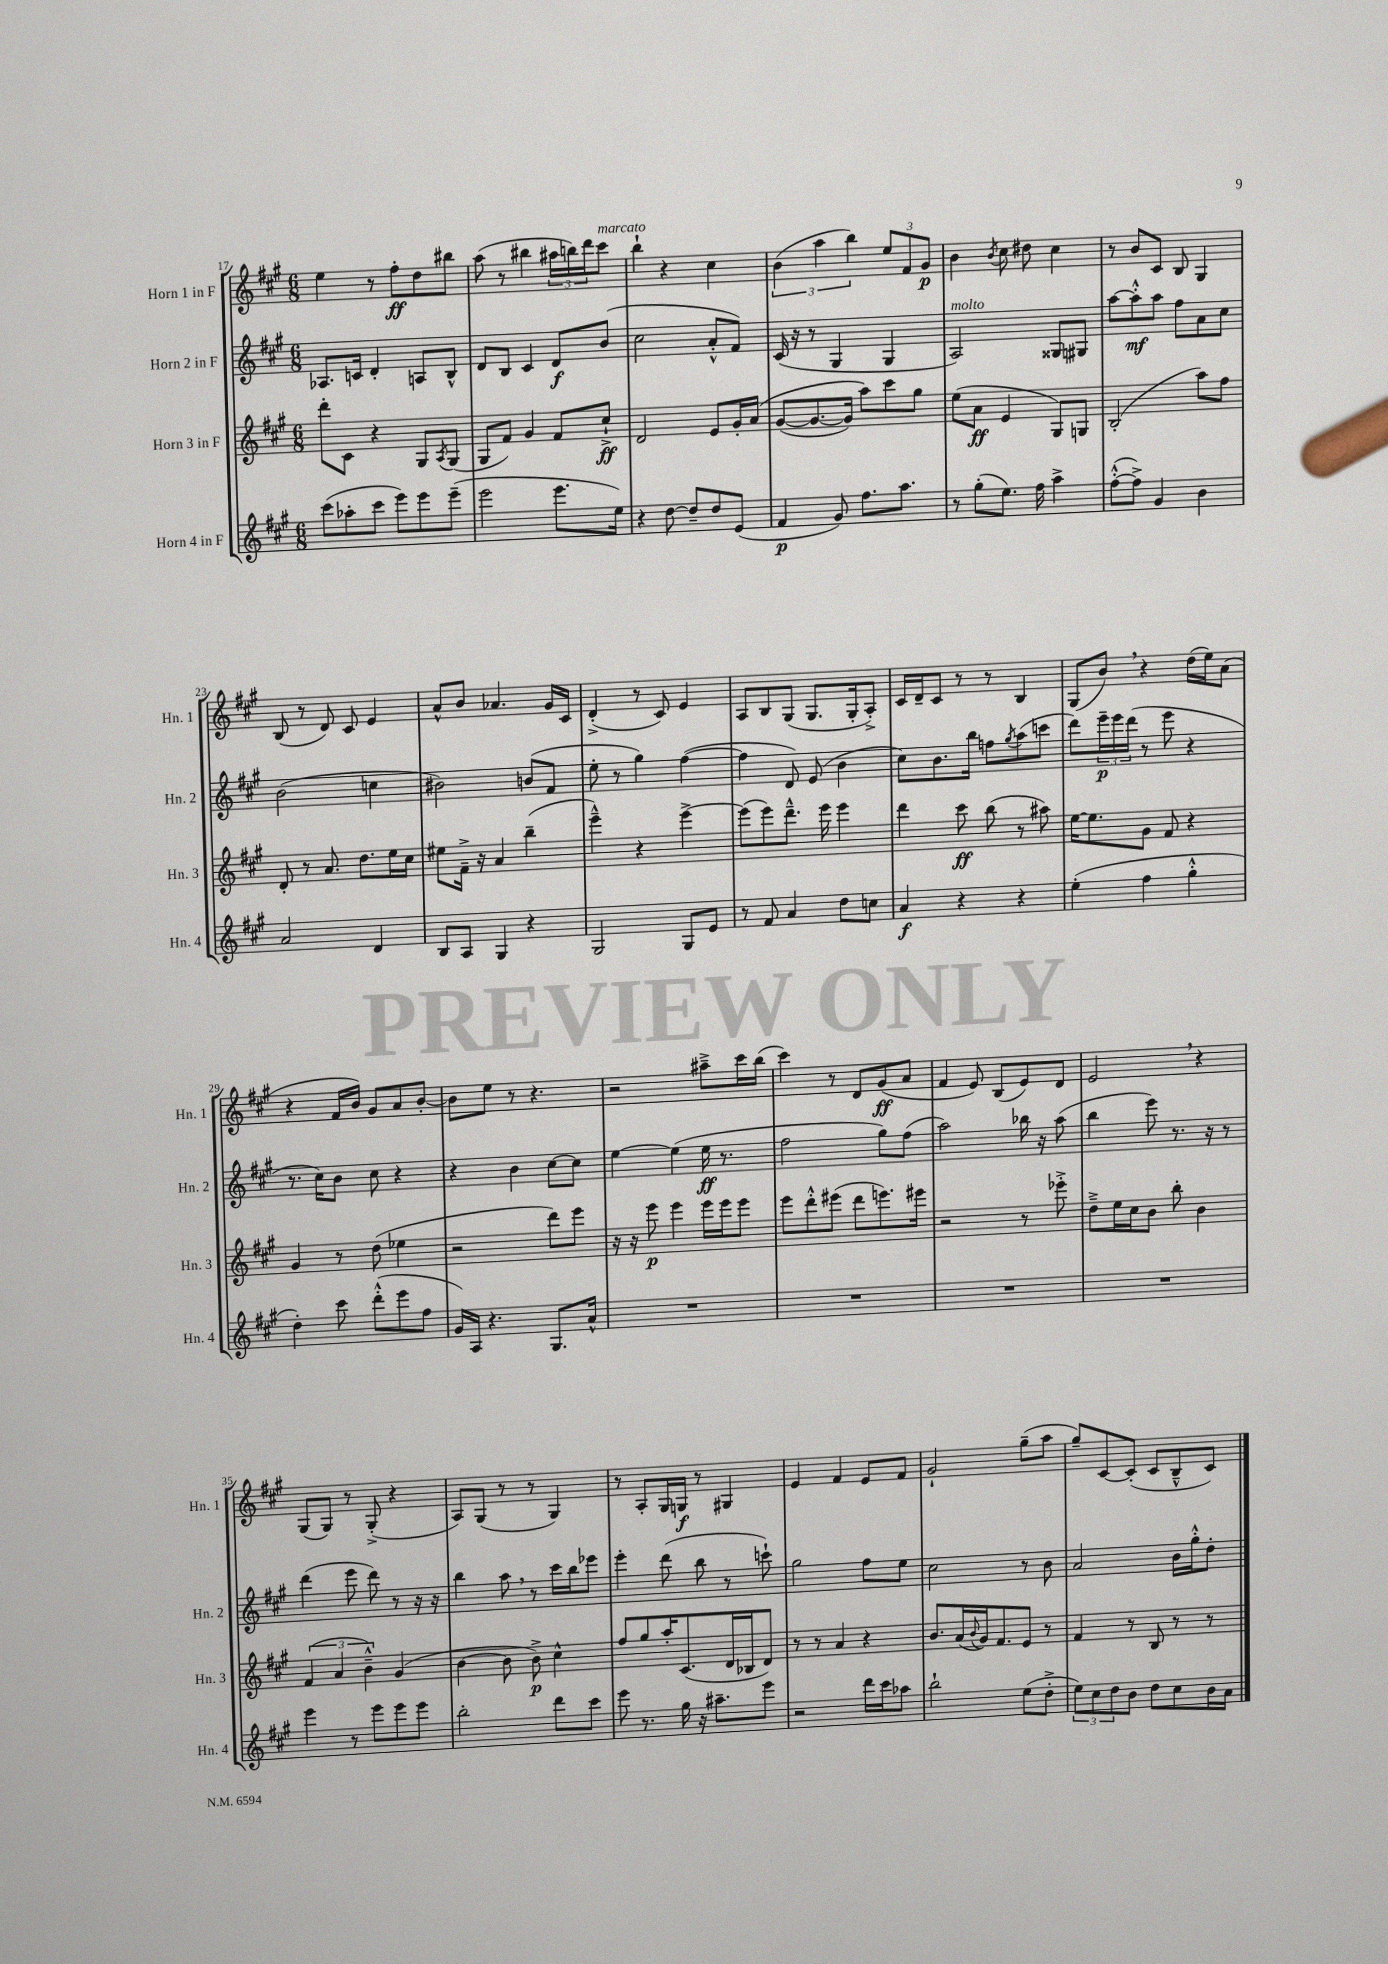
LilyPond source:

<<
\new StaffGroup <<
\new Staff = "s0" \with { instrumentName = "Horn 1 in F" shortInstrumentName = "Hn. 1" } {
    \clef treble \key a \major \numericTimeSignature \time 6/8
    e''4 r8 fis''8-.\ff d''8 bis''8 |
    a''8( r8 bis''4 \tuplet 3/2 { ais''16 b''16) d'''16 } cis'''8^\markup { \italic "marcato" } |
    b''4-! r4 cis''4 |
    \tuplet 3/2 { b'4( a''4 b''4) } \tuplet 3/2 { e''8 fis'8 gis'8\p } |
    b'4 \acciaccatura { b'8 } cis''8 dis''8 cis''4 |
    r8 b'8 cis'8 b8 gis4 |
    b8( r8 d'8) cis'8 e'4 |
    a'8-^ b'8 aes'4. gis'16 cis'16 |
    d'4-.->( r8 cis'8) e'4 |
    a8 b8 gis8( gis8. gis16-. a8-.->) |
    cis'16 d'16-- cis'8 r8 r8 b4 |
    gis8( b'8) \breathe r4 d''16( e''16) a'8( |
    r4 fis'16 b'16) gis'8 a'8 b'8~-. |
    b'8 e''8 r8 r4. |
    r2 ais''8---> cis'''16 b''16( |
    cis'''4) r8 d'8 gis'8\ff( a'8 |
    fis'4 e'8) b8( e'8) d'8 |
    e'2 \breathe r4 |
    gis8( gis8) r8 gis8-.->( r4 |
    a8) gis8( r8 r8 gis4) |
    r8 a8-. gis16 g16\f r8 gis4 |
    e'4 fis'4 e'8 fis'8 |
    gis'2-! gis''8--( a''8 |
    gis''8--) cis'8~ cis'8-.( cis'8 b8---^ cis'8) \bar "|." |
}
\new Staff = "s1" \with { instrumentName = "Horn 2 in F" shortInstrumentName = "Hn. 2" } {
    \clef treble \key a \major \numericTimeSignature \time 6/8
    aes8. c'16 d'4-. a8 b8-^ |
    d'8 b8 cis'4 d'8\f b'8( |
    cis''2 a'8-.-^ fis'8) |
    cis'16( r16 r8 gis4 gis4 |
    a2^\markup { \italic "molto" }) gisis8 gis8 |
    a''8~ a''8-.-^\mf a''8 fis''8 a'8 cis''8 |
    b'2( c''4 |
    bis'2) b'8( fis'8 |
    e''8-. r8 gis''4) fis''4~( |
    fis''4 d'8) e'8( b'4 |
    cis''8) b'8. b''16 f''8 \acciaccatura { gis''8 } a''8( c'''8 |
    d'''8) \tuplet 3/2 { e'''16--\p e'''16 d'''16( } r8 e'''8 r4 |
    r8. cis''16) b'8 cis''8 r4 |
    r4 b'4 cis''8~ cis''8 |
    e''4~ e''4( e''16\ff r8. |
    fis''2 gis''8) fis''8( |
    a''2) bes''16 r16 a''8( |
    b''4 e'''8) r8. r16 r8 |
    d'''4( e'''8 d'''8) r8 r16 r16 |
    b''4 a''8 \breathe r8 cis'''16 b''16 ees'''8 |
    e'''4-. d'''8( b''8 r8 c'''8-!) |
    gis''2 fis''8 e''8 |
    cis''2 r8 b'8 |
    a'2 b'16 gis''16-.-^ d''8-. \bar "|." |
}
\new Staff = "s2" \with { instrumentName = "Horn 3 in F" shortInstrumentName = "Hn. 3" } {
    \clef treble \key a \major \numericTimeSignature \time 6/8
    d'''8-. cis'8 r4 gis8 \acciaccatura { a8 } gis8( |
    gis8 fis'8) gis'4 fis'8 cis''8-!->\ff |
    d'2 e'8 gis'16-. a'16\( |
    gis'8~( gis'8.~ gis'16) a''8\) cis'''8 gis''8 |
    e''8( a'8\ff e'4 gis8) g8 |
    b2-.( a''8) fis''8 |
    d'8-. r8 a'8. d''8. e''16 cis''16 |
    eis''8 fis'16---> r16 a'4 b''4--( |
    e'''4---^) r4 e'''4~-> |
    e'''8( e'''8) d'''8.---^ e'''16 e'''4 |
    d'''4 cis'''8\ff b''8( r8 ais''8) |
    e''16~ e''8. gis'8 fis'8 r4 |
    gis'4 r8 d''8( ees''4 |
    r2 d'''8) e'''8 |
    r16 r16 e'''8\p e'''4 e'''16 e'''16 e'''8 |
    e'''8 d'''8-.-^ eis'''8( d'''8 e'''8.) eis'''16 |
    r2 r8 ees'''8-.-> |
    d''8---> e''16 cis''16 b'8 b''8-. b'4 |
    \tuplet 3/2 { fis'4( a'4 b'4---^) } gis'4( |
    b'4~ b'8 b'8->\p) cis''4-^ |
    fis''8 gis''8 a''16-. cis'8.( d'16 bes16 d'8) |
    r8 r8 a'4 r4 |
    b'8. a'16( \appoggiatura { b'8 } gis'16) fis'8. e'8 r8 |
    fis'4 r8 b8 r8 r8 \bar "|." |
}
\new Staff = "s3" \with { instrumentName = "Horn 4 in F" shortInstrumentName = "Hn. 4" } {
    \clef treble \key a \major \numericTimeSignature \time 6/8
    cis'''8( aes''8-. cis'''8 e'''8) e'''8 e'''8--( |
    e'''2 e'''8. e''16) |
    r4 d''8~ d''8-- d''8 e'8( |
    fis'4\p gis'8) fis''8. a''8. |
    r8 gis''8-.( e''8.) fis''16 a''4-> |
    fis''8~-.-^( fis''8->) gis'4 b'4 |
    a'2 d'4 |
    b8 a8 gis4 r4 |
    gis2 gis8 e'8 |
    r8 fis'8 a'4 d''8 c''8 |
    a'4\f r4 r4 |
    e''4-.( fis''4 gis''4-.-^ |
    d''4-.) cis'''8 d'''8-.-^( e'''8 fis''8 |
    gis'16) a16 r4. gis8. a'16-^ |
    R2. |
    R2. |
    R2. |
    R2. |
    e'''4 r8 e'''8 e'''8 e'''8 |
    b''2-. d'''8 cis'''8 |
    e'''8 r8. gis''16 r16 ais''8.-- e'''8 |
    r2 d'''16 cis'''16 aes''8 |
    b''2-! e''8( d''8-.-> |
    \tuplet 3/2 { e''8) cis''8 d''8 } b'8 d''8 cis''8 b'16 a'16 \bar "|." |
}
>>
>>
\layout { \context { \Score currentBarNumber = #17 } }
